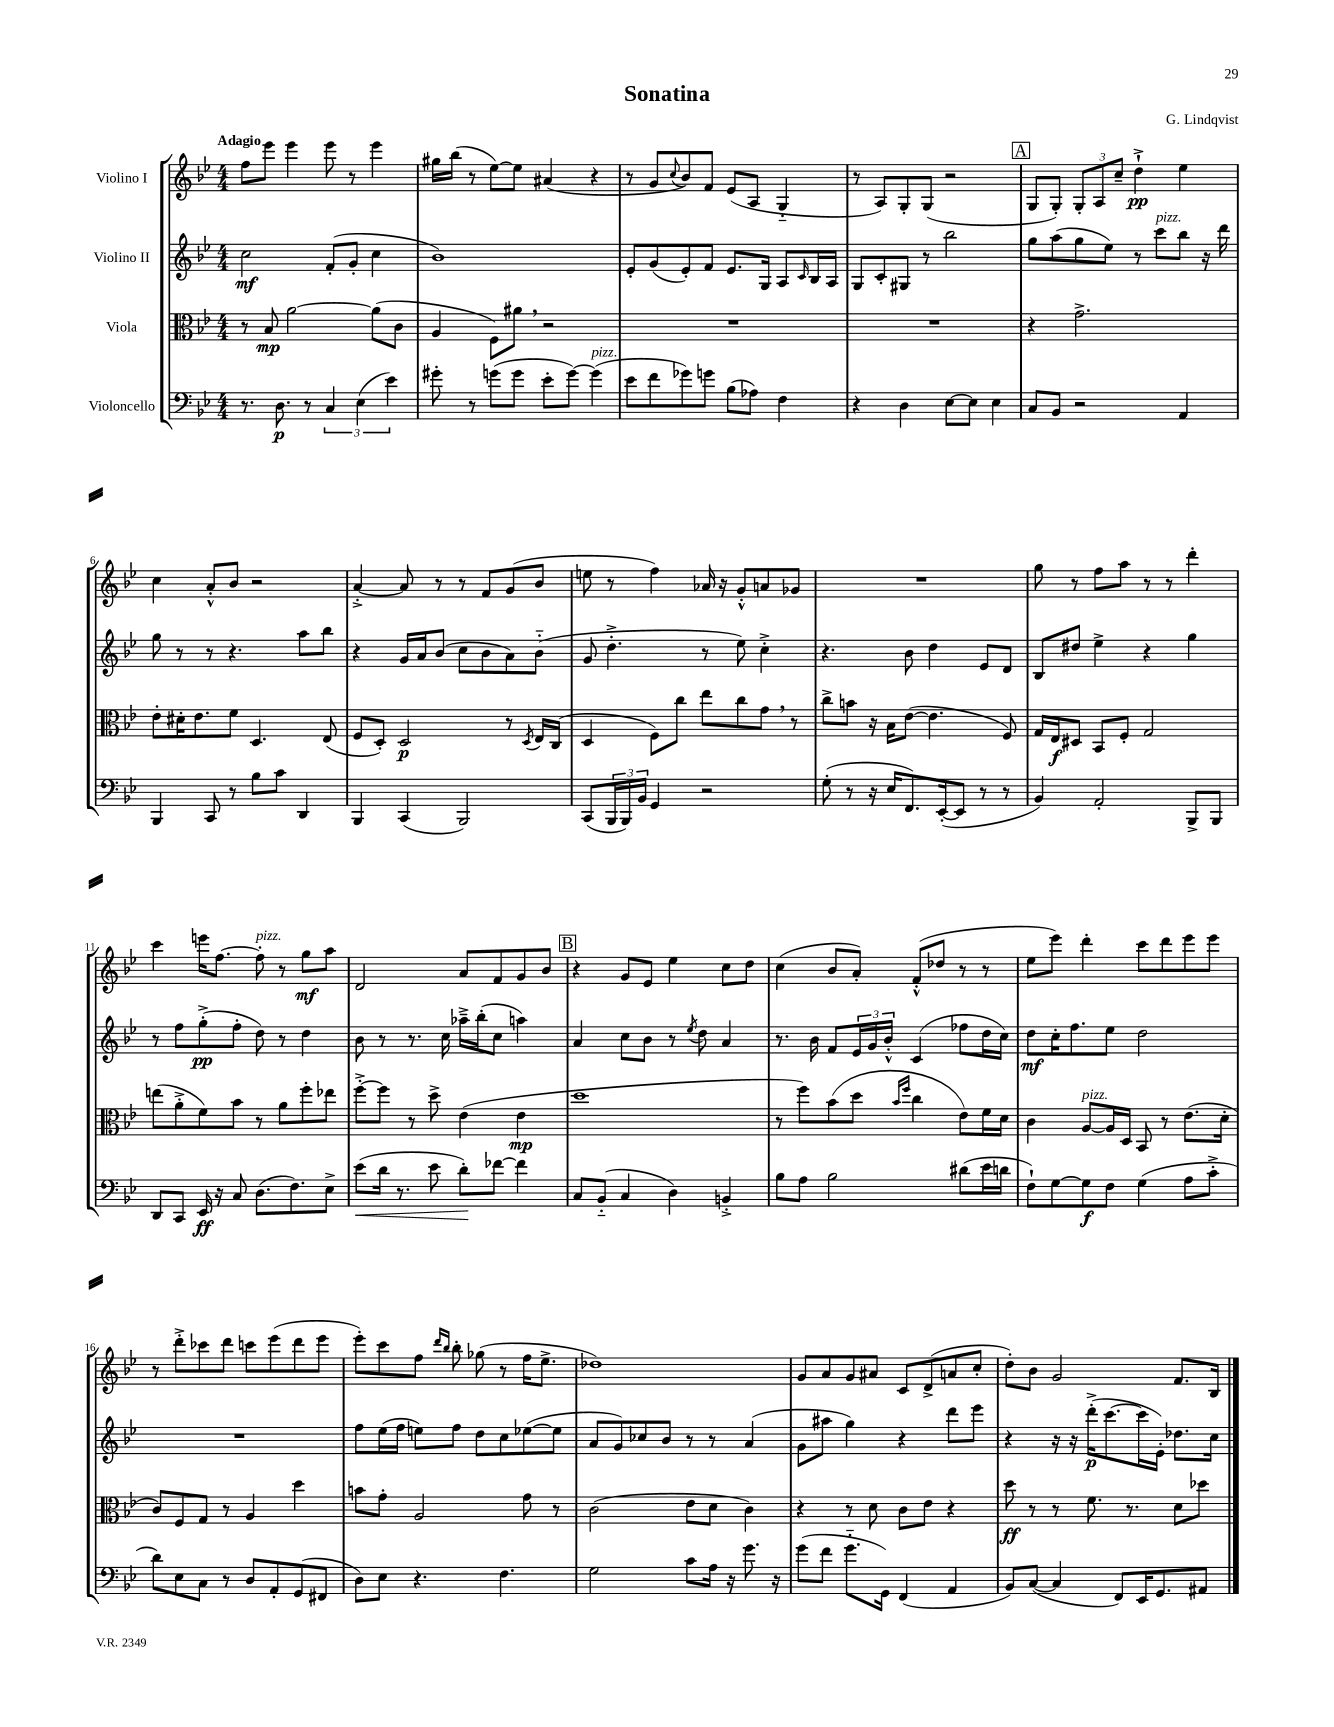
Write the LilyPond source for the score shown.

\header { title = "Sonatina" composer = "G. Lindqvist" }
<<
\new StaffGroup <<
\new Staff = "s0" \with { instrumentName = "Violino I" } {
    \clef treble \key bes \major \numericTimeSignature \time 4/4 \tempo "Adagio"
    f''8 ees'''8 ees'''4 ees'''8 r8 ees'''4 |
    gis''16 bes''16( r8 ees''8~) ees''8 ais'4( r4 |
    r8 g'8 \appoggiatura { c''8 } bes'8) f'8 ees'8( a8 g4-_ |
    r8 a8) g8-. g8( r2 |
    \mark \markup { \box "A" } g8 g8-.) \tuplet 3/2 { g8-. a8 c''8-- } d''4-!->\pp ees''4 |
    c''4 a'8-.-^ bes'8 r2 |
    a'4~-.-> a'8 r8 r8 f'8 g'8( bes'8 |
    e''8 r8 f''4) aes'16 r16 g'8-.-^ a'8 ges'8 |
    R1 |
    g''8 r8 f''8 a''8 r8 r8 d'''4-. |
    c'''4 e'''16 f''8.~ f''8-.^\markup { \italic "pizz." } r8 g''8\mf a''8 |
    d'2 a'8 f'8 g'8 bes'8 |
    \mark \markup { \box "B" } r4 g'8 ees'8 ees''4 c''8 d''8 |
    c''4( bes'8 a'8-.) f'8-.-^( des''8 r8 r8 |
    ees''8 ees'''8) d'''4-. c'''8 d'''8 ees'''8 ees'''8 |
    r8 d'''8-.-> ces'''8 d'''8 c'''8 ees'''8( d'''8 ees'''8 |
    ees'''8-.) c'''8 f''8 \grace { d'''16 bes''16 } bes''8-. ges''8( r8 f''16 ees''8.-> |
    des''1) |
    g'8 a'8 g'8 ais'8 c'8 d'8->( a'8 c''8-. |
    d''8-.) bes'8 g'2 f'8. bes16 \bar "|." |
}
\new Staff = "s1" \with { instrumentName = "Violino II" } {
    \clef treble \key bes \major \numericTimeSignature \time 4/4
    c''2\mf f'8-.( g'8-. c''4 |
    bes'1) |
    ees'8-. g'8( ees'8-.) f'8 ees'8. g16 a8 \grace { c'16 } bes16 a16 |
    g8 c'8-. gis8 r8 bes''2 |
    \mark \markup { \box "A" } g''8 a''8( g''8 ees''8) r8 c'''8^\markup { \italic "pizz." } bes''8 r16 d'''16 |
    g''8 r8 r8 r4. a''8 bes''8 |
    r4 g'16 a'16 bes'8( c''8 bes'8 a'8) bes'8-_( |
    g'8 d''4.-.-> r8 ees''8) c''4-.-> |
    r4. bes'8 d''4 ees'8 d'8 |
    bes8 dis''8 ees''4-> r4 g''4 |
    r8 f''8 g''8-.->\pp( f''8-. d''8) r8 d''4 |
    bes'8 r8 r8. c''16 aes''16---> bes''16-.( c''8 a''4) |
    \mark \markup { \box "B" } a'4 c''8 bes'8 r8 \acciaccatura { ees''8 } d''8 a'4 |
    r8. bes'16 f'8 \tuplet 3/2 { ees'16 g'16 bes'16-.-^ } c'4( fes''8 d''16 c''16) |
    d''8\mf c''16-. f''8. ees''8 d''2 |
    R1 |
    f''8 ees''16( f''16 e''8) f''8 d''8 c''8 ees''8~( ees''8 |
    a'8 g'8) ces''8 bes'8 r8 r8 a'4( |
    g'8 ais''8 g''4) r4 d'''8 ees'''8 |
    r4 r16 r16 d'''16-.->\p( c'''8.~ c'''16 ees'16-.) des''8. c''16 \bar "|." |
}
\new Staff = "s2" \with { instrumentName = "Viola" } {
    \clef alto \key bes \major \numericTimeSignature \time 4/4
    r8 bes8\mp a'2~ a'8( c'8 |
    a4 f8) ais'8 \breathe r2 |
    R1 |
    R1 |
    \mark \markup { \box "A" } r4 g'2.-> |
    ees'8-. dis'16-. ees'8. f'8 d4. ees8( |
    f8 d8-.) d2\p r8 \acciaccatura { d8 } ees16 c16( |
    d4 f8) c''8 ees''8 c''8 g'8 \breathe r8 |
    c''8-> b'8 r16 bes16 ees'8~( ees'4. f8) |
    g16 ees16\f dis8 bes,8 f8-. g2 |
    e''8( a'8-.-> f'8) bes'8 r8 a'8 f''8-. ees''8 |
    f''8~-.-> f''8 r8 d''8-> ees'4( ees'4\mp |
    \mark \markup { \box "B" } d''1 |
    r8 f''8) bes'8( d''8 \grace { bes'16 f''16 } c''4 ees'8) f'16 d'16 |
    c'4 a8~^\markup { \italic "pizz." } a16 d16 bes,8 r8 ees'8.( d'16-. |
    c'8) f8 g8 r8 a4 d''4 |
    b'8 g'8-. a2 g'8 r8 |
    c'2( ees'8 d'8 c'4) |
    r4 r8 d'8 c'8 ees'8 r4 |
    d''8\ff r8 r8 f'8. r8. d'8 des''8 \bar "|." |
}
\new Staff = "s3" \with { instrumentName = "Violoncello" } {
    \clef bass \key bes \major \numericTimeSignature \time 4/4
    r8. d8.\p r8 \tuplet 3/2 { c4 ees4( ees'4) } |
    gis'8-. r8 g'8( g'8 ees'8-. g'8~) g'4^\markup { \italic "pizz." }( |
    ees'8 f'8 ges'8) g'8 bes8( aes8) f4 |
    r4 d4 ees8~ ees8 ees4 |
    \mark \markup { \box "A" } c8 bes,8 r2 a,4 |
    bes,,4 c,8 r8 bes8 c'8 d,4 |
    bes,,4 c,4( bes,,2) |
    c,8( \tuplet 3/2 { bes,,16 bes,,16) bes,16 } g,4 r2 |
    g8-.( r8 r16 ees16 f,8.) ees,16~-.( ees,8 r8 r8 |
    bes,4) a,2-. bes,,8-> bes,,8 |
    d,8 c,8 ees,16\ff r16 c8 d8.( f8.) ees8-> |
    ees'8\<( d'16 r8. ees'8 d'8-.\!) fes'8~ fes'4 |
    \mark \markup { \box "B" } c8 bes,8-_( c4 d4) b,4-.-> |
    bes8 a8 bes2 dis'8( ees'16 d'16 |
    f8-!) g8~ g8\f f8 g4( a8 c'8-.-> |
    d'8) ees8 c8 r8 d8 a,8-. g,8( fis,8 |
    d8) ees8 r4. f4. |
    g2 c'8 a16 r16 g'8. r16 |
    g'8( f'8 g'8.-_ g,16) f,4( a,4 |
    bes,8) c8~( c4 f,8) ees,16 g,8. ais,8 \bar "|." |
}
>>
>>
